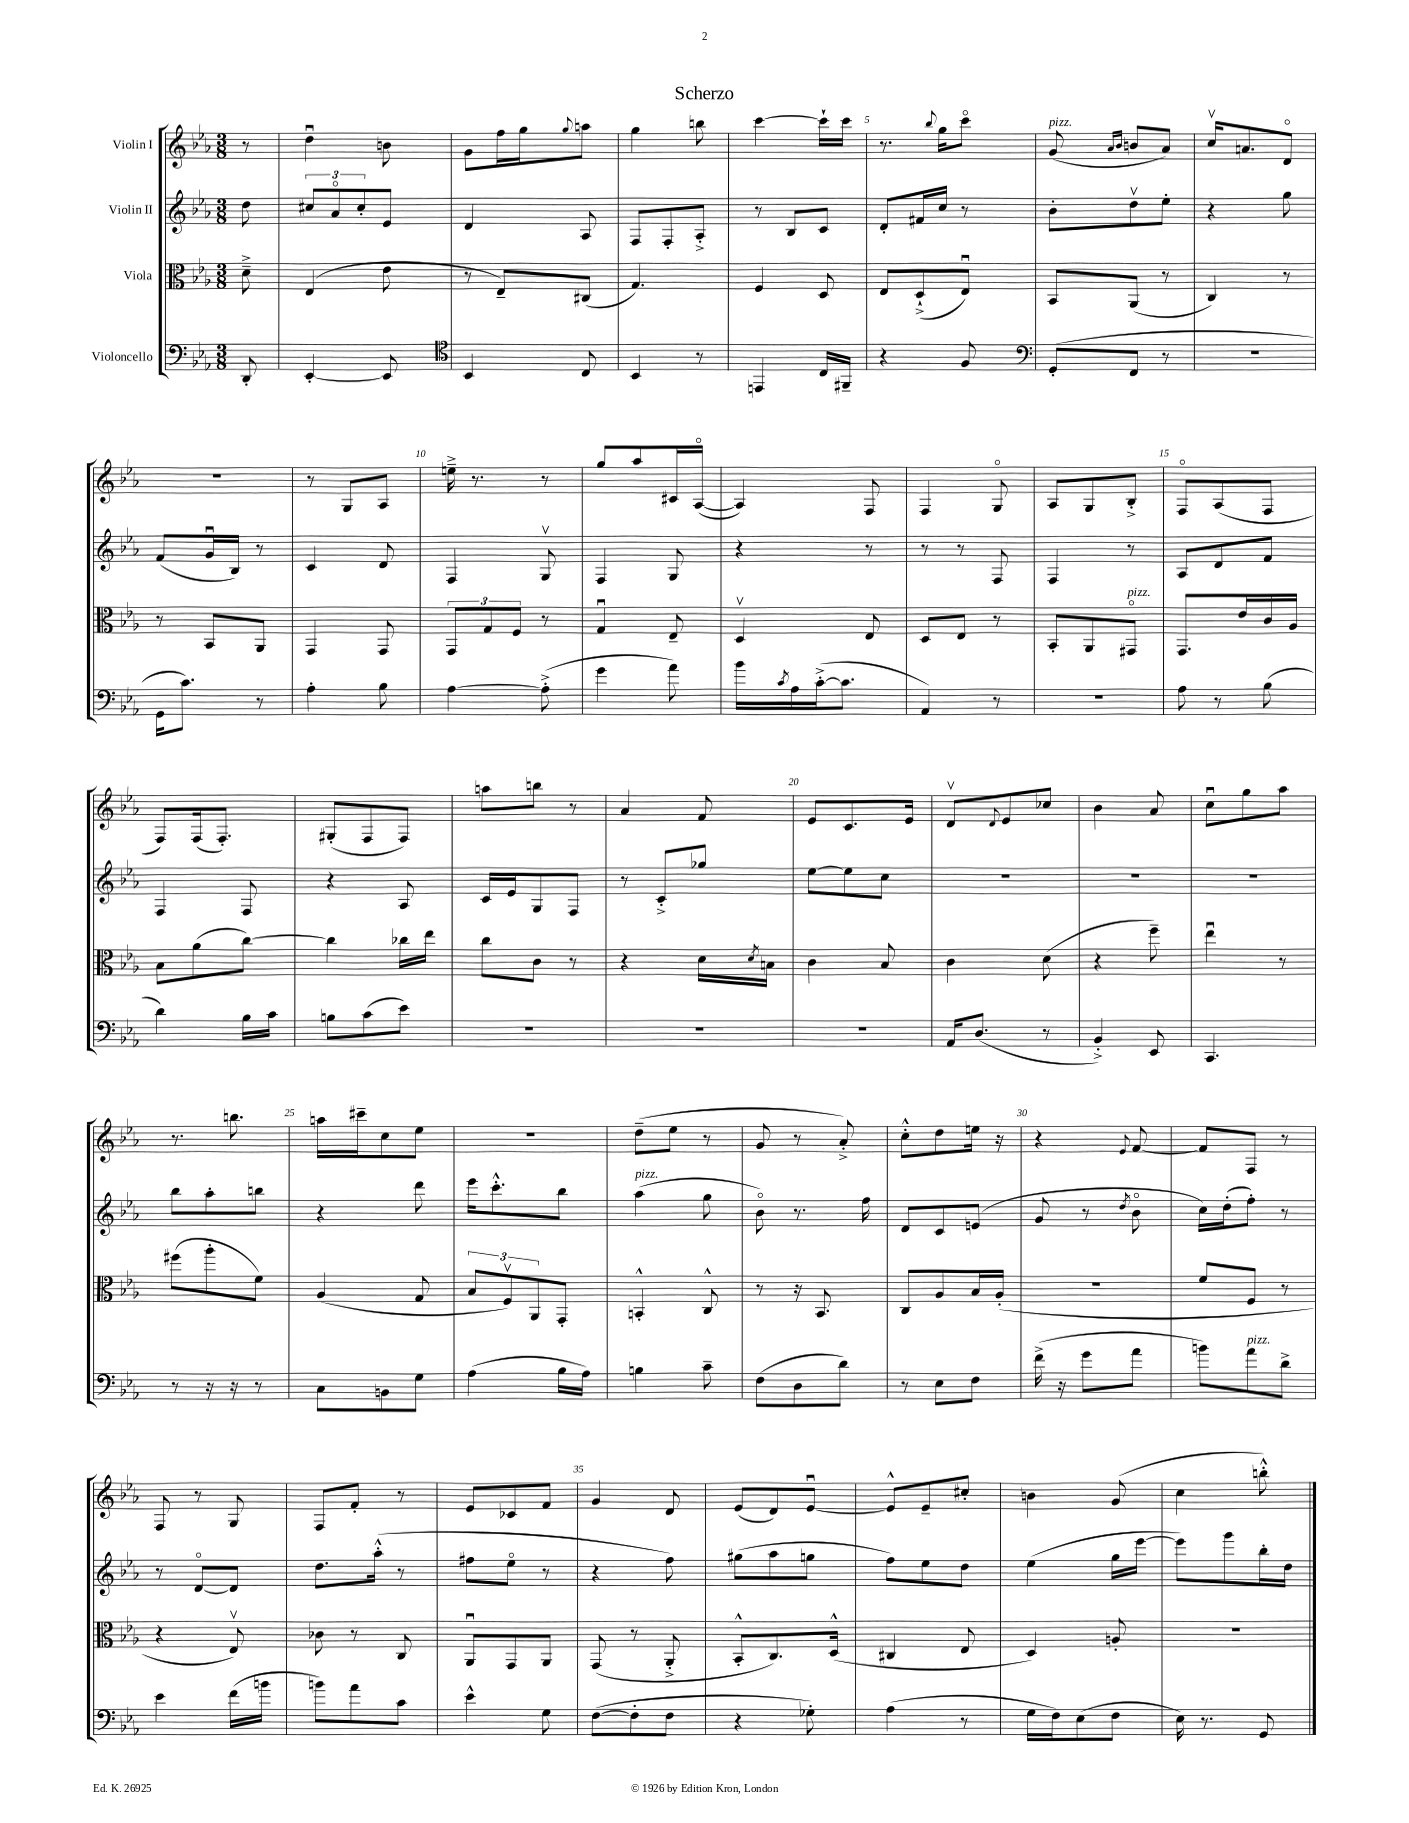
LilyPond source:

\header { title = "Scherzo" }
<<
\new StaffGroup <<
\new Staff = "s0" \with { instrumentName = "Violin I" } {
    \clef treble \key ees \major \numericTimeSignature \time 3/8 \partial 8
    r8 |
    d''4\downbow b'8 |
    g'8 f''16 g''16 \appoggiatura { g''8 } a''8 |
    g''4 b''8 |
    c'''4~ c'''16-! c'''16 |
    r8. \appoggiatura { bes''8 } g''16 c'''8\flageolet |
    g'8^\markup { \italic "pizz." }( \grace { aes'16 bes'16 } b'8 aes'8) |
    c''16\upbow a'8. d'8\flageolet |
    R4. |
    r8 g8 aes8 |
    e''16---> r8. r8 |
    g''8 aes''8 cis'16 aes16~\flageolet( |
    aes4) f8 |
    f4 g8\flageolet |
    aes8 g8 bes8-.-> |
    f8\flageolet aes8( f8 |
    f8) f16( f8.-.) |
    gis8-.( f8 f8) |
    a''8 b''8 r8 |
    aes'4 f'8 |
    ees'8 c'8. ees'16 |
    d'8\upbow \appoggiatura { d'8 } ees'8 ces''8 |
    bes'4 aes'8 |
    c''8\downbow g''8 aes''8 |
    r8. b''8. |
    a''16 cis'''16-- c''8 ees''8 |
    R4. |
    d''8--( ees''8 r8 |
    g'8 r8 aes'8-.->) |
    c''8-.-^ d''8 e''16 r16 |
    r4 \appoggiatura { ees'8 } f'8~ |
    f'8 f8 r8 |
    f8 r8 g8 |
    f8 f'8-. r8 |
    ees'8 ces'8 f'8 |
    g'4 d'8 |
    ees'8( d'8) ees'8~\downbow |
    ees'8-^ ees'8-- cis''8-. |
    b'4 g'8( |
    c''4 b''8-.-^) \bar "|." |
}
\new Staff = "s1" \with { instrumentName = "Violin II" } {
    \clef treble \key ees \major \numericTimeSignature \time 3/8 \partial 8
    d''8 |
    \tuplet 3/2 { cis''8 aes'8\flageolet cis''8-. } ees'8 |
    d'4 aes8 |
    f8 f8-. aes8-.-> |
    r8 bes8 c'8 |
    d'8-. fis'16 c''16 r8 |
    bes'8-. d''8\upbow ees''8-. |
    r4 g''8 |
    f'8( g'16\downbow bes16) r8 |
    c'4 d'8 |
    f4 g8\upbow |
    f4 g8 |
    r4 r8 |
    r8 r8 f8 |
    f4 r8 |
    aes8 d'8 f'8 |
    f4 f8 |
    r4 aes8 |
    c'16 ees'16 g8 f8 |
    r8 c'8-.-> ges''8 |
    ees''8~ ees''8 c''8 |
    R4. |
    R4. |
    R4. |
    bes''8 aes''8-. b''8 |
    r4 d'''8 |
    ees'''16 c'''8.-.-^ bes''8 |
    aes''4^\markup { \italic "pizz." }( g''8 |
    bes'8\flageolet) r8. f''16 |
    d'8 c'8 e'8( |
    g'8 r8 \acciaccatura { d''8 } bes'8\flageolet |
    c''16) d''16-.( f''8-.) r8 |
    r8 d'8~\flageolet d'8 |
    d''8. aes''16-.-^( r8 |
    fis''8 ees''8\flageolet r8 |
    r4 f''8) |
    gis''8( aes''8 g''8 |
    f''8) ees''8 d''8 |
    ees''4( g''16 ees'''16~ |
    ees'''8) g'''8 bes''16-. d''16 \bar "|." |
}
\new Staff = "s2" \with { instrumentName = "Viola" } {
    \clef alto \key ees \major \numericTimeSignature \time 3/8 \partial 8
    d'8---> |
    ees4( ees'8 |
    r8 ees8--) cis8( |
    g4.) |
    f4 d8 |
    ees8 d8-!->( ees8\downbow) |
    bes,8 aes,8( r8 |
    c4) r8 |
    r8 bes,8 aes,8 |
    g,4 g,8 |
    \tuplet 3/2 { g,8 g8 f8 } r8 |
    g4\downbow ees8-- |
    d4\upbow ees8 |
    d8 ees8 r8 |
    bes,8-. aes,8 gis,8\flageolet^\markup { \italic "pizz." } |
    g,8. ees'16 c'16 aes16 |
    bes8 aes'8( c''8~) |
    c''4 ces''16 ees''16 |
    c''8 c'8 r8 |
    r4 d'16 \acciaccatura { d'8 } b16 |
    c'4 bes8 |
    c'4 d'8( |
    r4 f''8--) |
    ees''4\downbow r8 |
    fis''8( aes''8-. f'8) |
    aes4( g8 |
    \tuplet 3/2 { bes8 f8\upbow) aes,8 } g,8-. |
    b,4-.-^ c8-^ |
    r8 r16 bes,8. |
    c8 aes8 bes16 aes16-.( |
    R4. |
    f'8 f8 r8 |
    r4 ees8\upbow) |
    ces'8 r8 c8 |
    aes,8\downbow g,8 aes,8 |
    g,8( r8 aes,8-.-> |
    bes,8-.-^ c8.) d16-^( |
    cis4 ees8 |
    d4) a8-. |
    R4. \bar "|." |
}
\new Staff = "s3" \with { instrumentName = "Violoncello" } {
    \clef bass \key ees \major \numericTimeSignature \time 3/8 \partial 8
    d,8-. |
    ees,4~-. ees,8 |
    \clef tenor bes,4 c8 |
    bes,4 r8 |
    e,4 c16 fis,16-- |
    r4 f8 |
    \clef bass g,8-.( f,8 r8 |
    R4. |
    g,16 c'8.) r8 |
    aes4-. bes8 |
    aes4~ aes8-.->( |
    g'4 aes'8) |
    bes'16 \acciaccatura { c'8 } aes16 c'16~-.->( c'8. |
    aes,4) r8 |
    R4. |
    aes8 r8 bes8( |
    d'4) bes16 c'16 |
    b8 c'8( ees'8) |
    R4. |
    R4. |
    R4. |
    aes,16 d8.( r8 |
    bes,4-.->) ees,8 |
    c,4. |
    r8 r16 r16 r8 |
    c8 b,8 g8 |
    aes4( bes16 aes16) |
    b4 c'8-- |
    f8( d8 d'8) |
    r8 ees8 f8 |
    f'16->( r16 g'8 aes'8 |
    b'8) aes'8^\markup { \italic "pizz." } d'8-> |
    ees'4 f'16( b'16 |
    b'8) aes'8 c'8 |
    ees'4-^ g8 |
    f8~( f8-. f8 |
    r4 ges8-.) |
    aes4( r8 |
    g16 f16) ees8( f8 |
    ees16) r8. g,8 \bar "|." |
}
>>
>>
\layout { \context { \Score \override BarNumber.break-visibility = ##(#f #t #t) barNumberVisibility = #(every-nth-bar-number-visible 5) } }
